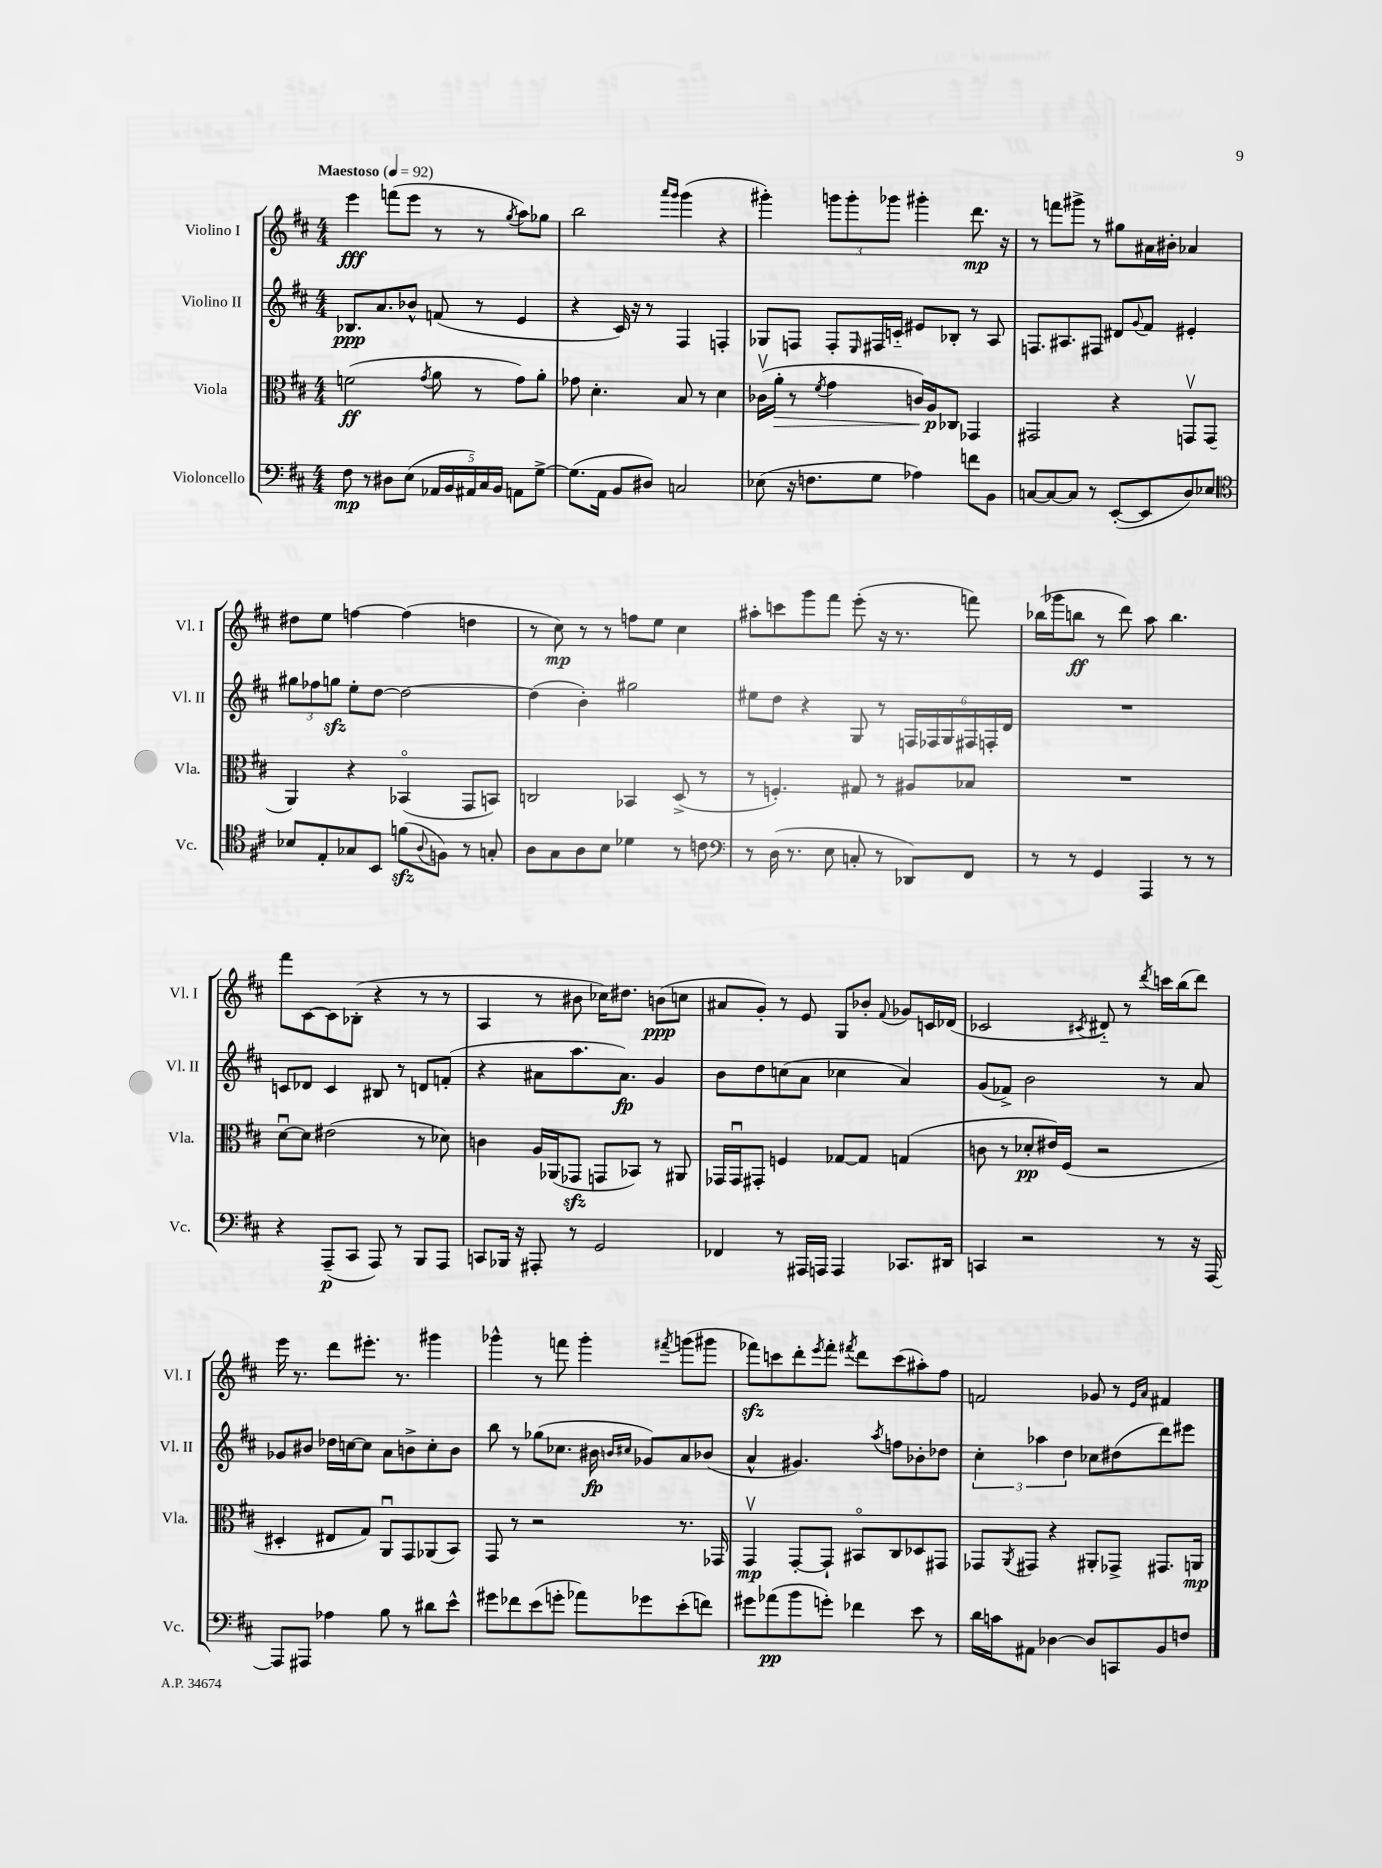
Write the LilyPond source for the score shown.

<<
\new StaffGroup <<
\new Staff = "s0" \with { instrumentName = "Violino I" shortInstrumentName = "Vl. I" } {
    \clef treble \key d \major \numericTimeSignature \time 4/4 \tempo "Maestoso" 4 = 92
    e'''4\fff f'''8( e'''8 r8 r8 \acciaccatura { g''8 } a''8) ges''8 |
    b''2 \grace { a'''16 g'''16 } g'''4( r4 |
    gis'''4-.) \tuplet 3/2 { g'''8 g'''8-. ges'''8 } gis'''4-. d'''8.\mp r16 |
    r8 f'''8 gis'''8-> r8 gis''8 ais'16 bis'16-. aes'4 |
    dis''8 e''8 f''4~ f''4( d''4 |
    r8 cis''8\mp) r8 r8 f''8 e''8 cis''4 |
    ais''8-. c'''8 g'''8 fis'''8 e'''8-.( r16 r8. f'''8) |
    bes''16( ges'''16 b''8\ff r8 d'''8) a''8 b''4. |
    fis'''8 cis'8~ cis'8 bes8-.( r4 r8 r8 |
    a4 r8 bis'8 ces''16) dis''8. b'8\ppp( c''8 |
    ais'8 g'8-.) r8 e'8 g8 bes'8-. \appoggiatura { fis'8 } ges'8 c'16 des'16( |
    ces'2 \acciaccatura { cis'8 } dis'8-_) r8 \acciaccatura { d'''8 } c'''16 b''16( d'''8) |
    e'''16 r8. d'''8 eis'''8.-. r8. gis'''4 |
    ges'''4-^ r8 f'''8 ges'''4-. \acciaccatura { fis'''8 } g'''8( gis'''8 |
    fes'''8\sfz) c'''8 d'''8-. \acciaccatura { e'''8 } fes'''8-. \acciaccatura { fis'''8 } d'''8 c'''8( ais''8-.) fis''8 |
    f'2 ges'8 r8 \grace { e'16 a'16 } fis'4 \bar "|." |
}
\new Staff = "s1" \with { instrumentName = "Violino II" shortInstrumentName = "Vl. II" } {
    \clef treble \key d \major \numericTimeSignature \time 4/4
    bes8.\ppp a'8. bes'8-^ f'8( r8 e'4 |
    r4 cis'16) r16 r8 fis4 f4-. |
    ges8 f8 f8-. \grace { e16 } fis16 c'16-_ eis'8 bes8-. r8 a8 |
    f8. ais8. fis8 dis'8 \appoggiatura { g'8 } fis'8 eis'4-. |
    \tuplet 3/2 { gis''8 fes''8 g''8\sfz } e''8-. d''8~ d''2~ |
    d''4( b'4-.) gis''2 |
    eis''8 d''8 r4 g8 r8 \tuplet 6/4 { f16 fes16 g16 fis16 f16-. d'16 } |
    R1 |
    c'8 des'8 c'4 bis8 r8 d'8 f'8-.( |
    r4 ais'8 a''8. ais'8.\fp) g'4 |
    b'8 d''8 c''8( a'8 ces''4 a'4) |
    g'8( fes'8->) b'2 r8 a'8 |
    ges'8 bis'8 des''16 c''16~ c''8 a'8 b'8-> c''8-. b'8 |
    b''8 r8 ges''8( ces''8. bis'16\fp \grace { b'16 cis''16 } ges'8) a'8 bes'8( |
    a'4-^ gis'4.) \acciaccatura { a''8 } f''8 bes'8-. des''8 |
    \tuplet 3/2 { cis''4-. aes''4 d''4 } ces''8 dis''8( d'''8) eis'''8 \bar "|." |
}
\new Staff = "s2" \with { instrumentName = "Viola" shortInstrumentName = "Vla." } {
    \clef alto \key d \major \numericTimeSignature \time 4/4
    f'2\ff( \acciaccatura { g'8 } a'8 r8 g'8) a'8-. |
    ges'8 d'4.-. b8 r8 d'4 |
    ces'16\upbow( a'16-.\> r8 \acciaccatura { fis'8 } g'4 c'16) a16\p\! ces8 ges,4 |
    gis,2 r4 g,8\upbow g,8( |
    a,4) r4 bes,4\flageolet( g,8 b,8) |
    c2 bes,4 d8->( r8 |
    r8 f4.-.) gis8 r8 ais8 bes8 |
    R1 |
    d'8~\downbow d'8 eis'2( r8 des'8) |
    c'4 a16 aes,16( ges,8\sfz g,8 bes,8) r8 ais,8 |
    ges,16 ges,16\downbow gis,8-. f4 ges8~ ges8 g4( |
    c'8 r8 des'8-.\pp eis'16) fis16( r2 |
    dis4-. eis8 g8) a,8\downbow g,8 aes,8( b,8) |
    g,8 r8 r2 r8. ges,16 |
    g,4\upbow\mp g,8~-. g,8-! bis,8\flageolet cis8 des8 gis,8 |
    ges,8 \acciaccatura { a,8 } gis,8 r4 ais,8-. ges,8-> gis,8. a,16\mp \bar "|." |
}
\new Staff = "s3" \with { instrumentName = "Violoncello" shortInstrumentName = "Vc." } {
    \clef bass \key d \major \numericTimeSignature \time 4/4
    fis8\mp r8 dis8 e8( \tuplet 5/4 { aes,16 b,16 ais,16) cis16 b,16 } a,8 g8~-> |
    g8.( a,16 b,8 dis8) c2 |
    ees8( r16 f8. g8 aes4) f'8 b,8 |
    c8~ c8~ c8 r8 e,8~-.( e,8 d8) ees8 |
    \clef tenor bes8 e8-. ges8 b,8 f'8\sfz( \appoggiatura { a8 } f8) r8 g8-. |
    a8 g8 a8 b8 des'4 r8 c'8 |
    \clef bass r8 d16( r8. e8 c8-. r8 des,8) fis,8 |
    r8 r8 g,4 a,,4 r8 r8 |
    r4 a,,8--\p( cis,8 a,,8) r8 b,,8 a,,8 |
    c,8 bes,,16 r16 ais,,8-. r8 g,2 |
    fes,4 r8 ais,,16 a,,16 a,,4 ces,8. dis,16 |
    c,4 r2 r8 r16 a,,16~ |
    a,,8 ais,,8 aes4 b8 r8 dis'8 e'8-^ |
    gis'8 fes'8 e'8( g'8-. aes'8) ges'8 e'8-.( f'8) |
    gis'8 aes'8\pp( b'8 g'8-.) fes'4 e'8 r8 |
    d'16 c'16 ais,8 des4~ des8 c,8 b,8 f8 \bar "|." |
}
>>
>>
\layout { \context { \Score \remove "Bar_number_engraver" } }
